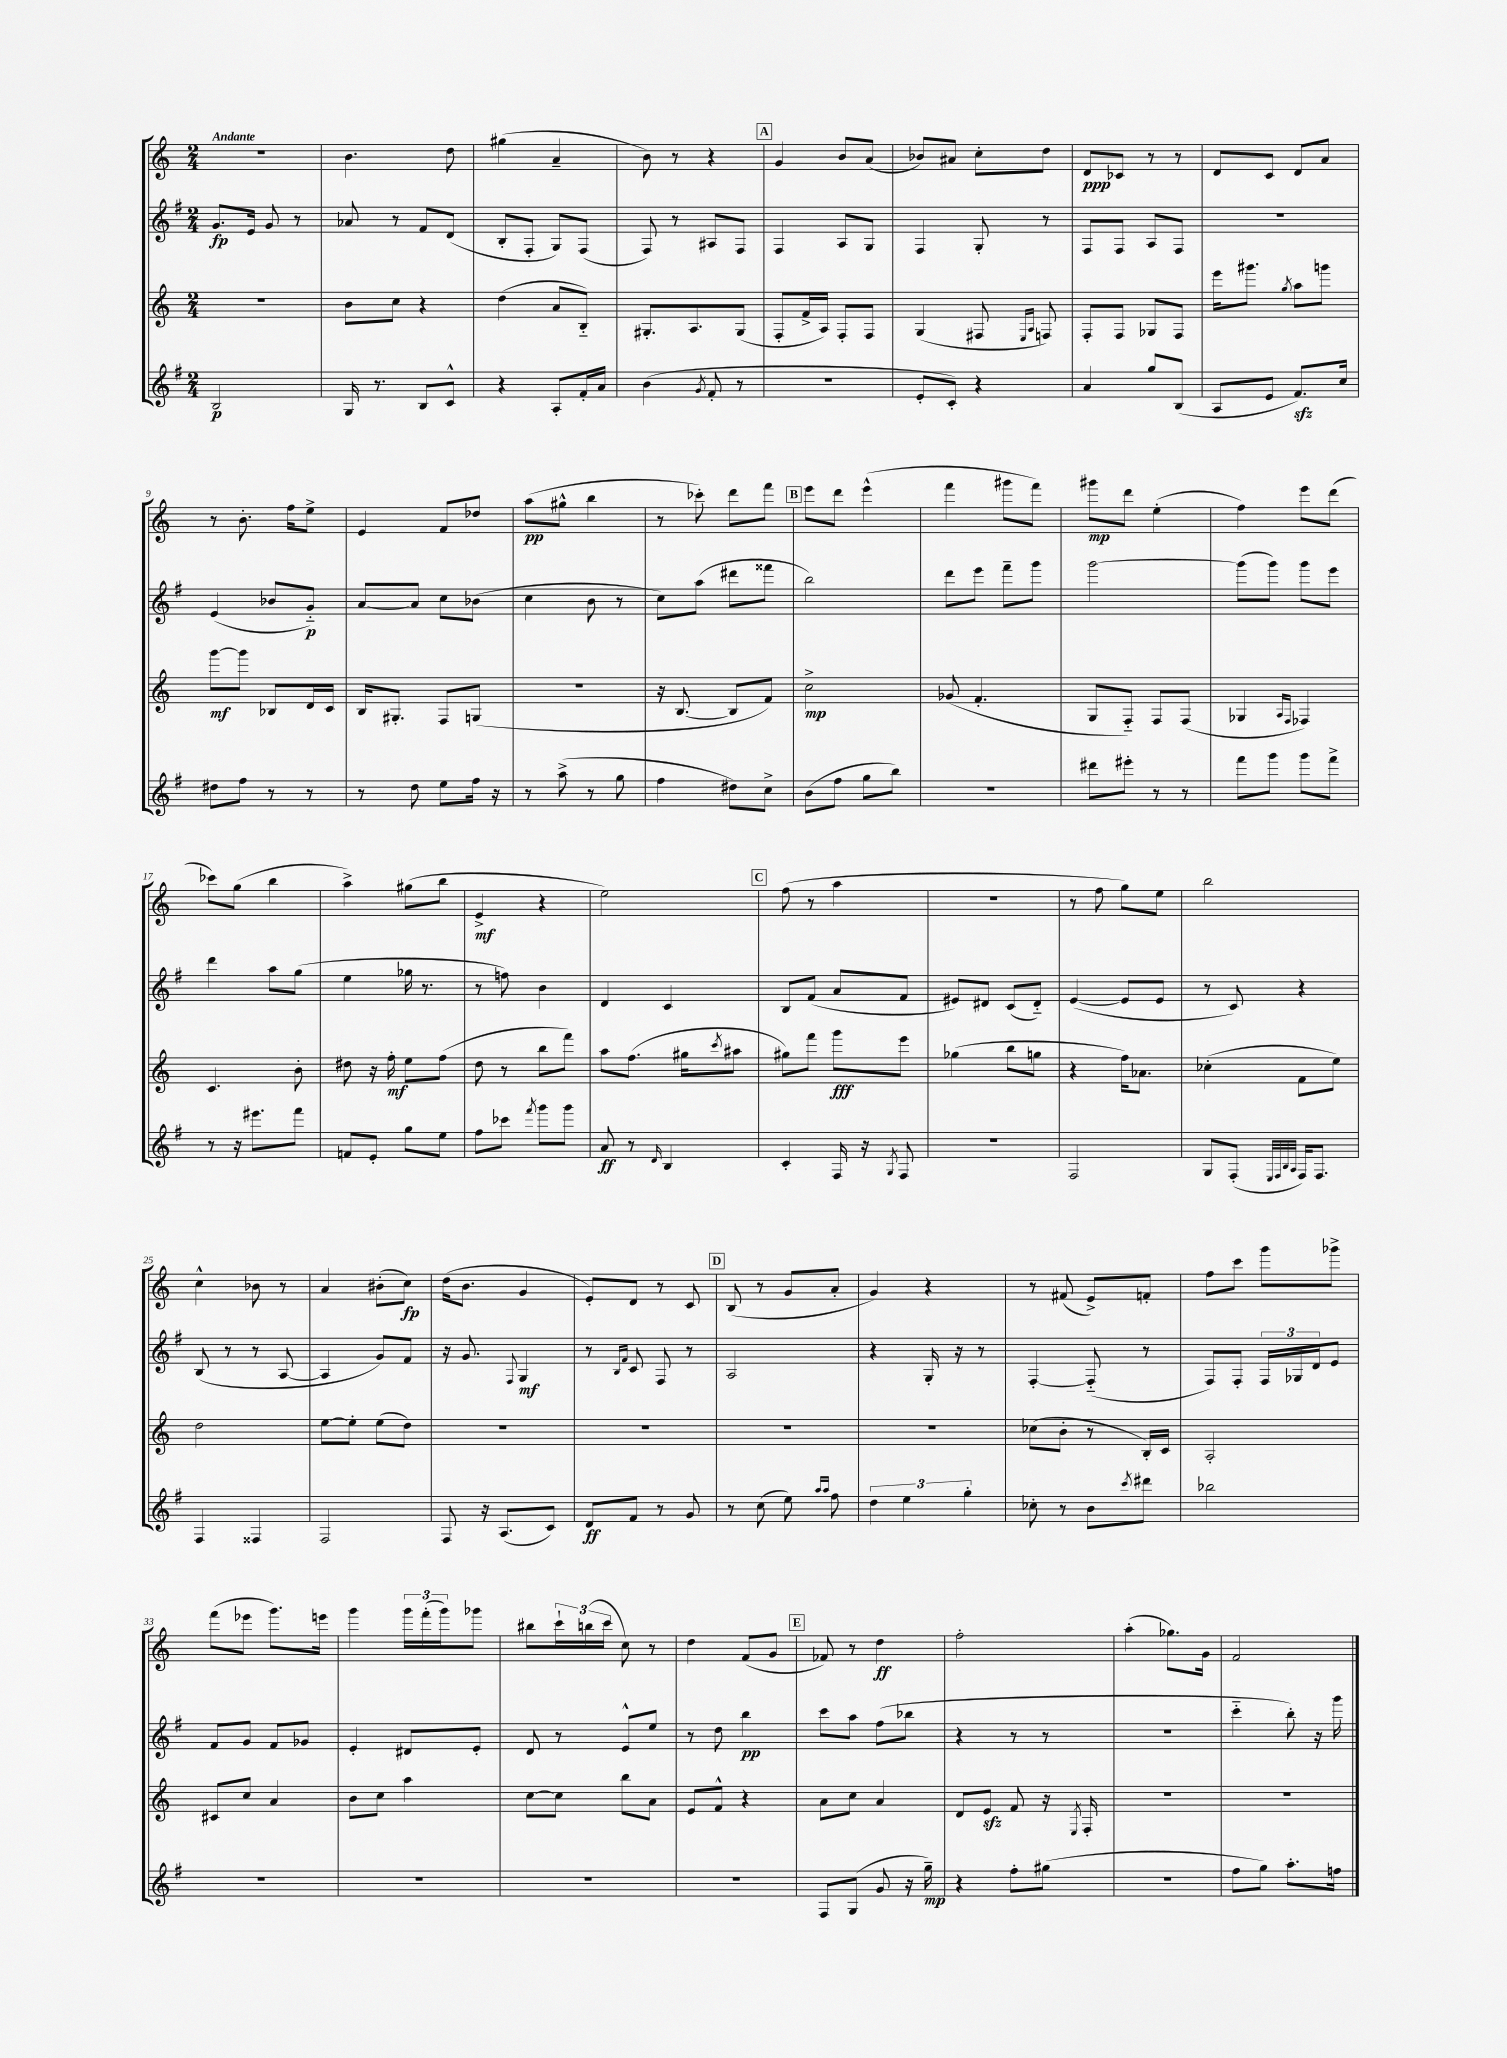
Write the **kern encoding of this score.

**kern	**dynam	**kern	**dynam	**kern	**dynam	**kern	**dynam
*part4	*part4	*part3	*part3	*part2	*part2	*part1	*part1
*staff4	*staff4	*staff3	*staff3	*staff2	*staff2	*staff1	*staff1
*clefG2	*	*clefG2	*	*clefG2	*	*clefG2	*
*k[f#]	*	*k[]	*	*k[f#]	*	*k[]	*
*M2/4	*	*M2/4	*	*M2/4	*	*M2/4	*
=1	=1	=1	=1	=1	=1	=1	=1
!	!	!	!	!	!	!LO:TX:a:B:t=Andante	!
2B/	p	2r	.	8.g/L	fp	2r	.
.	.	.	.	16e/Jk	.	.	.
.	.	.	.	8g/	.	.	.
.	.	.	.	8r	.	.	.
=2	=2	=2	=2	=2	=2	=2	=2
16G/	.	8b\L	.	8a-X/	.	4.b\	.
8.r	.	.	.	.	.	.	.
.	.	8cc\J	.	8r	.	.	.
8B/L	.	4r	.	8f#/L	.	.	.
8c^^/J	.	.	.	(8d/J	.	8dd\	.
=3	=3	=3	=3	=3	=3	=3	=3
4r	.	(4dd\	.	8B'/L	.	(4gg#X\	.
.	.	.	.	8F#'/J	.	.	.
8A'/L	.	8a/L	.	8G/L)	.	4a~/	.
16f#'/L	.	8B/J)	.	(8F#/J	.	.	.
16a/JJ	.	.	.	.	.	.	.
=4	=4	=4	=4	=4	=4	=4	=4
(4b\	.	8.G#X'/L	.	8F#/)	.	8b\)	.
.	.	.	.	8r	.	8r	.
.	.	8.A/	.	.	.	.	.
8qg/	.	.	.	.	.	.	.
8f#'/	.	.	.	8A#X/L	.	4r	.
8r	.	(8G#/J	.	8F#/J	.	.	.
!!LO:REH:place=s1:t=A
=5	=5	=5	=5	=5	=5	=5	=5
2r	.	8F'/L	.	4F#/	.	4g/	.
.	.	16f^/L	.	.	.	.	.
.	.	16A/JJ)	.	.	.	.	.
.	.	8F'/L	.	8A/L	.	8b/L	.
.	.	8F/J	.	8G/J	.	(8a/J	.
=6	=6	=6	=6	=6	=6	=6	=6
8e'/L	.	(4G/	.	4F#/	.	8b-X/L)	.
8c'/J)	.	.	.	.	.	8a#X/J	.
4r	.	8F#X/	.	8G'/	.	8cc'\L	.
.	.	16qqE/LL	.	.	.	.	.
.	.	16qqA/JJ	.	.	.	.	.
.	.	8Fn/)	.	8r	.	8dd\J	.
=7	=7	=7	=7	=7	=7	=7	=7
4a/	.	8F'/L	.	8F#/L	.	8d/L	ppp
.	.	8F/J	.	8F#/J	.	8c-X/J	.
8gg/L	.	8G-X/L	.	8A/L	.	8r	.
(8B/J	.	8F/J	.	8F#/J	.	8r	.
=8	=8	=8	=8	=8	=8	=8	=8
8A/L	.	16eee\KL	.	2r	.	8d/L	.
.	.	8.ggg#X\J	.	.	.	.	.
8e/J	.	.	.	.	.	8c/J	.
.	.	8qgg/	.	.	.	.	.
8.f#zz/L)	.	8aa\L	.	.	.	8d/L	.
.	.	8gggn\J	.	.	.	8a/J	.
16cc/Jk	.	.	.	.	.	.	.
!!LO:LB:g=z
=9	=9	=9	=9	=9	=9	=9	=9
8dd#X\L	.	[8ggg\L	mf	(4e/	.	8r	.
8ff#\J	.	8ggg\J]	.	.	.	8.b'\	.
8r	.	8B-X/L	.	8b-X/L	.	.	.
.	.	.	.	.	.	16ff\KL	.
8r	.	16d/L	.	8g/J)	p	8ee^\J	.
.	.	16c/JJ	.	.	.	.	.
=10	=10	=10	=10	=10	=10	=10	=10
8r	.	16B/KL	.	[8a/L	.	4e/	.
.	.	8.G#X'/J	.	.	.	.	.
8dd\	.	.	.	8a/J]	.	.	.
8ee\L	.	8F/L	.	8cc\L	.	8f/L	.
16ff#\Jk	.	(8Gn/J	.	(8b-X\J	.	8dd-X/J	.
16r	.	.	.	.	.	.	.
=11	=11	=11	=11	=11	=11	=11	=11
8r	.	2r	.	4cc\	.	(8aa\L	pp
(8aa^\	.	.	.	.	.	8gg#X^^\J	.
8r	.	.	.	8b\	.	4bb\	.
8gg\	.	.	.	8r	.	.	.
=12	=12	=12	=12	=12	=12	=12	=12
4ff#\	.	16r	.	8cc\L)	.	8r	.
.	.	[8.B/	.	.	.	.	.
.	.	.	.	(8aa\J	.	8ccc-X'\)	.
8dd#X\L)	.	8B/L]	.	8ddd#X\L	.	8ddd\L	.
8cc^\J	.	8f/J)	.	8fff##X\J	.	8fff\J	.
!!LO:REH:place=s1:t=B
=13	=13	=13	=13	=13	=13	=13	=13
(8b\L	.	2cc^\	mp	2bb\)	.	8eee\L	.
8ff#\J	.	.	.	.	.	8ddd\J	.
8gg\L	.	.	.	.	.	(4eee^^\	.
8bb\J)	.	.	.	.	.	.	.
=14	=14	=14	=14	=14	=14	=14	=14
2r	.	(8g-X/	.	8ddd\L	.	4fff\	.
.	.	4.f'/	.	8eee\J	.	.	.
.	.	.	.	8fff#~\L	.	8ggg#X\L	.
.	.	.	.	8ggg\J	.	8fff\J)	.
=15	=15	=15	=15	=15	=15	=15	=15
8ddd#X\L	.	8G/L	.	[2ggg\	.	8ggg#X\L	mp
8eee#X'\J	.	8F/J)	.	.	.	8ddd\J	.
8r	.	8F/L	.	.	.	(4ee'\	.
8r	.	(8F/J	.	.	.	.	.
=16	=16	=16	=16	=16	=16	=16	=16
8fff#\L	.	4G-X/	.	(8ggg\L]	.	4ff\)	.
8ggg\J	.	.	.	8ggg\J)	.	.	.
.	.	16qqA/LL	.	.	.	.	.
.	.	16qqF/JJ	.	.	.	.	.
8ggg\L	.	4F-X/)	.	8ggg\L	.	8eee\L	.
8fff#^\J	.	.	.	8eee\J	.	(8ddd\J	.
!!LO:LB:g=z
=17	=17	=17	=17	=17	=17	=17	=17
8r	.	4.c/	.	4ddd\	.	8ccc-X\L)	.
16r	.	.	.	.	.	(8gg\J	.
8.eee#X\L	.	.	.	.	.	.	.
.	.	.	.	8aa\L	.	4bb\	.
8fff#\J	.	8b'\	.	(8gg\J	.	.	.
=18	=18	=18	=18	=18	=18	=18	=18
8fn/L	.	8dd#X\	.	4ee\	.	4aa^\)	.
8e'/J	.	16r	.	.	.	.	.
.	.	16ff'\	mf	.	.	.	.
8gg\L	.	8ee\L	.	16gg-X\	.	(8gg#X\L	.
.	.	.	.	8.r	.	.	.
8ee\J	.	(8ff\J	.	.	.	8bb\J	.
=19	=19	=19	=19	=19	=19	=19	=19
8ff#\L	.	8dd\	.	8r	.	4e^/	mf
8ccc-X\J	.	8r	.	8ffn\)	.	.	.
8qfff#/	.	.	.	.	.	.	.
8ggg\L	.	8bb\L	.	4b\	.	4r	.
8ggg\J	.	8fff\J)	.	.	.	.	.
=20	=20	=20	=20	=20	=20	=20	=20
8a/	ff	8aa\L	.	4d/	.	2ee\)	.
8r	.	(8.ff\J	.	.	.	.	.
16qqd/	.	.	.	.	.	.	.
4B/	.	.	.	4c/	.	.	.
.	.	16gg#X\KL	.	.	.	.	.
.	.	8qccc/	.	.	.	.	.
.	.	8aa#X\J	.	.	.	.	.
!!LO:REH:place=s1:t=C
=21	=21	=21	=21	=21	=21	=21	=21
4c'/	.	8gg#X\L)	.	8B/L	.	(8ff\	.
.	.	8fff\J	.	(8f#/J	.	8r	.
16F#/	.	8ggg\L	fff	8a/L	.	4aa\	.
16r	.	.	.	.	.	.	.
8qG/	.	.	.	.	.	.	.
8F#/	.	8eee\J	.	8f#/J	.	.	.
=22	=22	=22	=22	=22	=22	=22	=22
2r	.	(4gg-X\	.	8e#X/L)	.	2r	.
.	.	.	.	8d#X/J	.	.	.
.	.	8bb\L	.	(8c/L	.	.	.
.	.	8ggn\J	.	8d#/J)	.	.	.
=23	=23	=23	=23	=23	=23	=23	=23
2F#/	.	4r	.	([4e/	.	8r	.
.	.	.	.	.	.	8ff\	.
.	.	16ff\KL)	.	8e/L]	.	8gg\L)	.
.	.	8.a-X\J	.	.	.	.	.
.	.	.	.	8e/J	.	8ee\J	.
=24	=24	=24	=24	=24	=24	=24	=24
8G/L	.	(4cc-X'\	.	8r	.	2bb\	.
(8F#'/J	.	.	.	8c/)	.	.	.
32qqE/LLL	.	.	.	.	.	.	.
32qqF#/	.	.	.	.	.	.	.
32qqB/	.	.	.	.	.	.	.
32qqA/JJJ	.	.	.	.	.	.	.
16F#/KL)	.	8f\L	.	4r	.	.	.
8.F#/J	.	.	.	.	.	.	.
.	.	8ee\J)	.	.	.	.	.
!!LO:LB:g=z
=25	=25	=25	=25	=25	=25	=25	=25
4F#/	.	2dd\	.	(8B/	.	4cc^^\	.
.	.	.	.	8r	.	.	.
4F##X/	.	.	.	8r	.	8b-X\	.
.	.	.	.	[8A/	.	8r	.
=26	=26	=26	=26	=26	=26	=26	=26
2F#/	.	[8ee\L	.	4A/]	.	4a/	.
.	.	8ee'\J]	.	.	.	.	.
.	.	(8ee\L	.	8g/L)	.	(8b#X'\L	.
.	.	8dd\J)	.	8f#/J	.	8cc\J)	fp
=27	=27	=27	=27	=27	=27	=27	=27
8F#/	.	2r	.	16r	.	(16dd\KL	.
.	.	.	.	8.g/	.	8.b\J	.
16r	.	.	.	.	.	.	.
(8.A/L	.	.	.	.	.	.	.
.	.	.	.	8qqF#/	.	.	.
.	.	.	.	4G/	mf	4g/	.
8c/J)	.	.	.	.	.	.	.
=28	=28	=28	=28	=28	=28	=28	=28
8d/L	ff	2r	.	8r	.	8e'/L)	.
.	.	.	.	16qqB/LL	.	.	.
.	.	.	.	16qqf#/JJ	.	.	.
8f#/J	.	.	.	8c/	.	8d/J	.
8r	.	.	.	8F#/	.	8r	.
8g/	.	.	.	8r	.	8c/	.
!!LO:REH:place=s1:t=D
=29	=29	=29	=29	=29	=29	=29	=29
8r	.	2r	.	2A/	.	(8B/	.
(8cc\	.	.	.	.	.	8r	.
8ee\)	.	.	.	.	.	8g/L	.
16qqaa/LL	.	.	.	.	.	.	.
16qqaa/JJ	.	.	.	.	.	.	.
8ff#\	.	.	.	.	.	8a'/J	.
=30	=30	=30	=30	=30	=30	=30	=30
6dd\	.	2r	.	4r	.	4g/)	.
6ee\	.	.	.	.	.	.	.
.	.	.	.	16G'/	.	4r	.
.	.	.	.	16r	.	.	.
6gg'\	.	.	.	.	.	.	.
.	.	.	.	8r	.	.	.
=31	=31	=31	=31	=31	=31	=31	=31
8cc-X'\	.	(8cc-X\L	.	[4F#'/	.	8r	.
8r	.	8b'\J	.	.	.	(8f#X/	.
8b\L	.	8r	.	(8F#/]	.	8e^/L)	.
8qccc/	.	.	.	.	.	.	.
8ddd#X\J	.	16B'/LL)	.	8r	.	8fn'/J	.
.	.	16c/JJ	.	.	.	.	.
=32	=32	=32	=32	=32	=32	=32	=32
2bb-X\	.	2A'/	.	8F#/L)	.	8ff\L	.
.	.	.	.	8F#'/J	.	8ccc\J	.
.	.	.	.	24F#/LL	.	8ggg\L	.
.	.	.	.	24G-X/	.	.	.
.	.	.	.	24d/J	.	.	.
.	.	.	.	8e/J	.	8ggg-X^\J	.
!!LO:LB:g=z
=33	=33	=33	=33	=33	=33	=33	=33
2r	.	8c#X/L	.	8f#/L	.	(8fff\L	.
.	.	8cc/J	.	8g/J	.	8eee-X\J	.
.	.	4a/	.	8f#/L	.	8.ggg\L)	.
.	.	.	.	8g-X/J	.	.	.
.	.	.	.	.	.	16eeen\Jk	.
=34	=34	=34	=34	=34	=34	=34	=34
2r	.	8b\L	.	4e'/	.	4ggg\	.
.	.	8cc\J	.	.	.	.	.
.	.	4aa\	.	8d#X/L	.	24ggg\LL	.
.	.	.	.	.	.	(24fff'\	.
.	.	.	.	.	.	24ggg\J)	.
.	.	.	.	8e'/J	.	8ggg-X\J	.
=35	=35	=35	=35	=35	=35	=35	=35
2r	.	[8cc\L	.	8d/	.	8bb#X\L	.
.	.	8cc\J]	.	8r	.	24ccc`\L	.
.	.	.	.	.	.	(24bbn\	.
.	.	.	.	.	.	24ccc\JJ	.
.	.	8bb\L	.	8e^^/L	.	8cc\)	.
.	.	8a\J	.	8ee/J	.	8r	.
=36	=36	=36	=36	=36	=36	=36	=36
2r	.	8e/L	.	8r	.	4dd\	.
.	.	8f^^/J	.	8dd\	.	.	.
.	.	4r	.	4bb\	pp	(8f/L	.
.	.	.	.	.	.	8g/J	.
!!LO:REH:place=s1:t=E
=37	=37	=37	=37	=37	=37	=37	=37
8F#/L	.	8a\L	.	8ccc\L	.	8f-X/)	.
(8G/J	.	8cc\J	.	8aa\J	.	8r	.
8g/	.	4a/	.	(8ff#\L	.	4dd\	ff
16r	.	.	.	8bb-X\J	.	.	.
16gg~\)	mp	.	.	.	.	.	.
=38	=38	=38	=38	=38	=38	=38	=38
4r	.	8d/L	.	4r	.	2ff'\	.
.	.	8ezz/J	.	.	.	.	.
8ff#'\L	.	8f/	.	8r	.	.	.
(8gg#X\J	.	16r	.	8r	.	.	.
.	.	8qE/	.	.	.	.	.
.	.	16F'/	.	.	.	.	.
=39	=39	=39	=39	=39	=39	=39	=39
2r	.	2r	.	2r	.	(4aa'\	.
.	.	.	.	.	.	8.gg-X\L)	.
.	.	.	.	.	.	16g\Jk	.
=40	=40	=40	=40	=40	=40	=40	=40
8ff#\L	.	2r	.	4ccc\	.	2f/	.
8gg\J)	.	.	.	.	.	.	.
8.aa'\L	.	.	.	8bb'\)	.	.	.
.	.	.	.	16r	.	.	.
16ffn\Jk	.	.	.	16ggg\	.	.	.
==	==	==	==	==	==	==	==
*-	*-	*-	*-	*-	*-	*-	*-
